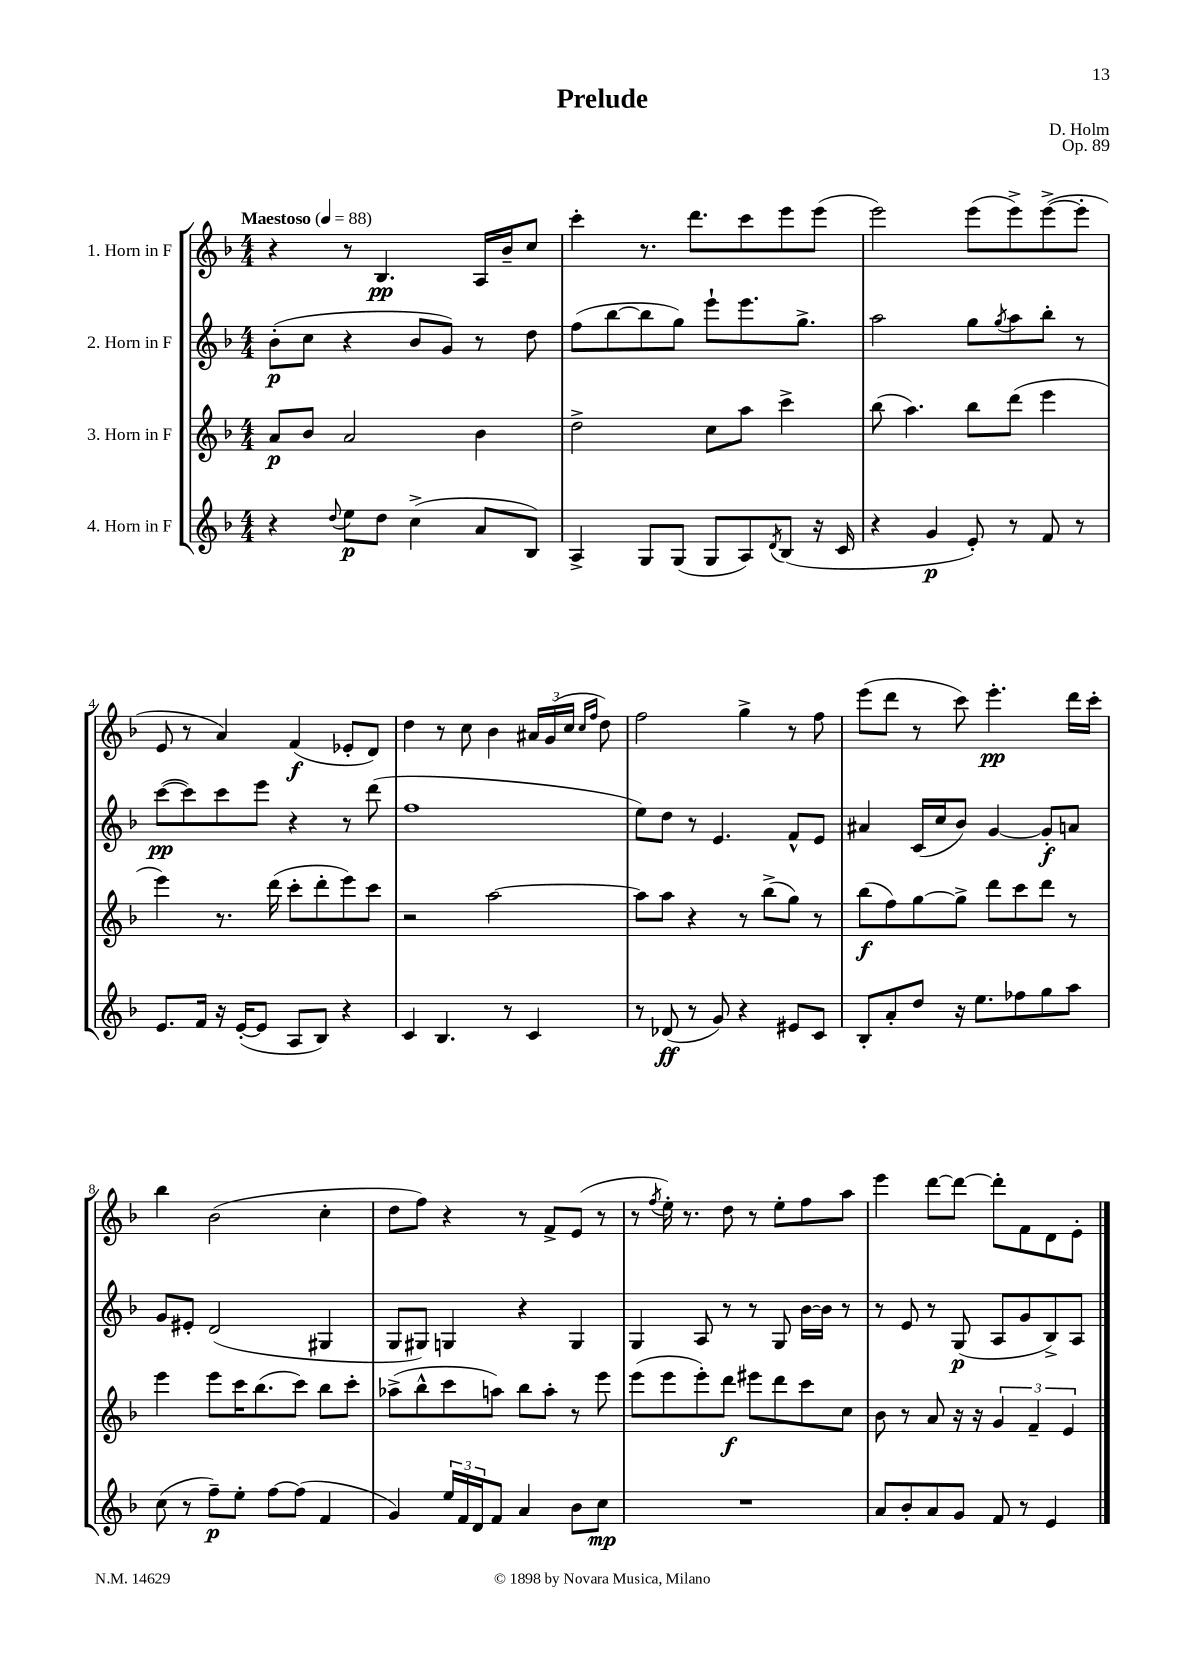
\header { title = "Prelude" composer = "D. Holm" opus = "Op. 89" }
<<
\new StaffGroup <<
\new Staff = "s0" \with { instrumentName = "1. Horn in F" } {
    \clef treble \key f \major \numericTimeSignature \time 4/4 \tempo "Maestoso" 4 = 88
    r4 r8 bes4.\pp a16 bes'16-- c''8 |
    c'''4-. r8. d'''8. c'''8 e'''8 e'''8( |
    e'''2) e'''8( e'''8->) e'''8~->( e'''8-. |
    e'8 r8 a'4) f'4\f( ees'8-. d'8) |
    d''4 r8 c''8 bes'4 \tuplet 3/2 { ais'16 g'16( c''16 } \grace { c''16 f''16 } d''8) |
    f''2 g''4-> r8 f''8 |
    e'''8( d'''8 r8 c'''8) e'''4.-.\pp d'''16 c'''16-. |
    bes''4 bes'2( c''4-. |
    d''8 f''8) r4 r8 f'8-> e'8( r8 |
    r8 \acciaccatura { f''8 } e''16-.) r8. d''8 r8 e''8-. f''8 a''8 |
    e'''4 d'''8~ d'''8~ d'''8-. f'8 d'8 e'8-. \bar "|." |
}
\new Staff = "s1" \with { instrumentName = "2. Horn in F" } {
    \clef treble \key f \major \numericTimeSignature \time 4/4
    bes'8-.\p( c''8 r4 bes'8 g'8) r8 d''8 |
    f''8( bes''8~ bes''8 g''8) e'''8-! e'''8. g''8.-> |
    a''2 g''8 \acciaccatura { g''8 } a''8 bes''8-. r8 |
    c'''8~\pp( c'''8) c'''8 e'''8 r4 r8 d'''8( |
    f''1 |
    e''8) d''8 r8 e'4. f'8-^ e'8 |
    ais'4 c'16( c''16 bes'8) g'4~ g'8-.\f a'8 |
    g'8 eis'8-. d'2( gis4 |
    g8 gis8) g4 r4 g4 |
    g4 a8 r8 r8 g8 bes'16~ bes'16 r8 |
    r8 e'8 r8 g8\p( a8 g'8 bes8->) a8 \bar "|." |
}
\new Staff = "s2" \with { instrumentName = "3. Horn in F" } {
    \clef treble \key f \major \numericTimeSignature \time 4/4
    a'8\p bes'8 a'2 bes'4 |
    d''2-> c''8 a''8 c'''4-> |
    bes''8( a''4.) bes''8 d'''8( e'''4 |
    e'''4) r8. d'''16( c'''8-. d'''8-. e'''8) c'''8 |
    r2 a''2~ |
    a''8 a''8 r4 r8 bes''8->( g''8) r8 |
    bes''8\f( f''8) g''8~ g''8-> d'''8 c'''8 d'''8 r8 |
    e'''4 e'''8 c'''16 bes''8.( c'''8) bes''8 c'''8-. |
    aes''8->( bes''8-^ c'''8 a''8) bes''8 a''8-. r8 e'''8 |
    e'''8( e'''8 e'''8-.) d'''8\f eis'''8 d'''8 c'''8 c''8 |
    bes'8 r8 a'8 r16 r16 \tuplet 3/2 { g'4 f'4-- e'4 } \bar "|." |
}
\new Staff = "s3" \with { instrumentName = "4. Horn in F" } {
    \clef treble \key f \major \numericTimeSignature \time 4/4
    r4 \appoggiatura { d''8 } e''8\p d''8 c''4->( a'8 bes8) |
    a4-> g8 g8( g8 a8) \acciaccatura { d'8 } bes8( r16 c'16 |
    r4 g'4\p e'8-.) r8 f'8 r8 |
    e'8. f'16 r16 e'16~-.( e'8 a8 bes8) r4 |
    c'4 bes4. r8 c'4 |
    r8 des'8\ff( r8 g'8) r4 eis'8 c'8 |
    bes8-. a'8-. d''8 r16 e''8. fes''8 g''8 a''8 |
    c''8( r8 f''8--\p) e''8-. f''8~ f''8( f'4 |
    g'4) \tuplet 3/2 { e''16 f'16 d'16 } f'8 a'4 bes'8 c''8\mp |
    R1 |
    a'8 bes'8-. a'8 g'8 f'8 r8 e'4 \bar "|." |
}
>>
>>
